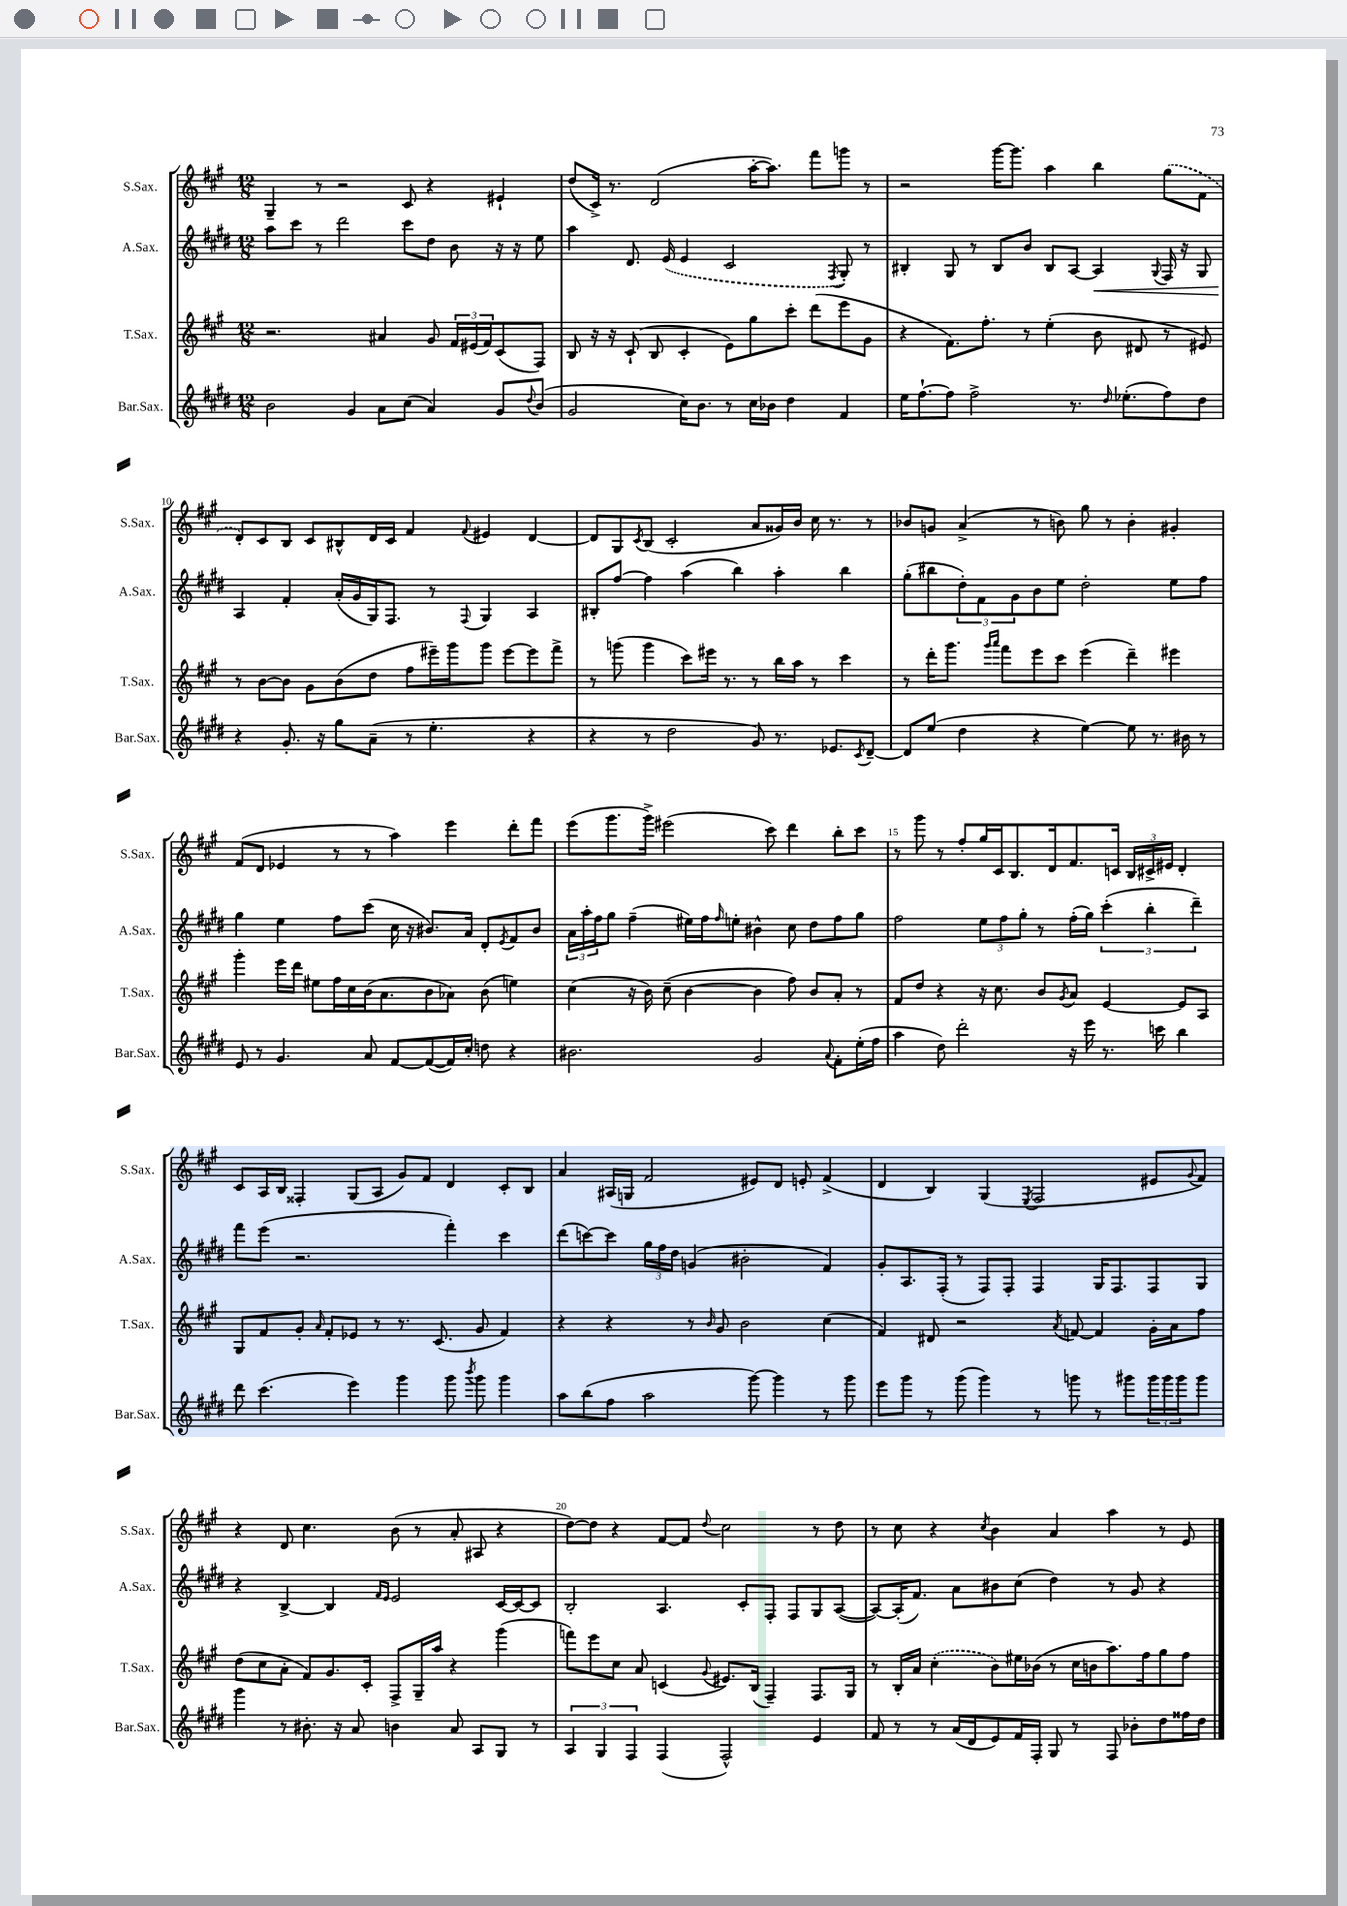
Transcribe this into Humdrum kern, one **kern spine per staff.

**kern	**kern	**kern	**kern
*staff4	*staff3	*staff2	*staff1
*clefG2	*clefG2	*clefG2	*clefG2
*k[f#c#g#d#]	*k[f#c#g#]	*k[f#c#g#d#]	*k[f#c#g#]
*M12/8	*M12/8	*M12/8	*M12/8
2b	2.r	8aa	4G#~
.	.	8ccc#	.
.	.	8r	8r
.	.	2ddd#	2r
4g#	.	.	.
8a	4a#	.	.
(8cc#	.	8ccc#	8c#
4a)	8g#	8dd#	4r
.	24f#	8b	.
.	(24e#	.	.
.	24f#)	.	.
8g#	(8c#	16r	4e#`
.	.	16r	.
8qqdd#	.	.	.
(8b	8F#)	8ee	.
=	=	=	=
2g#	8B	4aa	(8dd
.	16r	.	16c#^)
.	16r	.	8.r
.	(8c#`	8.d#	.
.	8B	.	(2d
.	.	(16e	.
16cc#)	4c#'	4e	.
8.b	.	.	.
8r	8e)	2c#	.
16cc#	8gg#	.	[16aa'
16b-	.	.	8.aa])
4dd#	8ccc#'	.	.
.	(8ddd	.	8fff#
.	.	8qF#	.
4f#	8eee	8G#')	8ggg
.	8g#	8r	8r
=	=	=	=
16ee	4r	4B#'	2r
[8.ff#`	.	.	.
8ff#]	8.f#)	8G#	.
2ff#^	.	8r	.
.	8.ff#'	.	.
.	.	8B#	[16ggg#
.	.	.	8.ggg#]
.	8r	8b	.
.	(4ee'	8B#	4aa
8.r	.	[8A	.
.	8b	4A]	4bb
16qqdd#	.	.	.
(8.ee-'	.	.	.
.	8d#	.	.
.	.	8qqG#	.
8ff#)	8r	16F#	(8gg#
.	.	16r	.
8dd#	8e#)	8G#	8f#
=	=	=	=
4r	8r	4A	8d')
.	[8b	.	8c#
8.g#'	8b]	4f#'	8B
.	8g#	.	8c#
16r	.	.	.
8gg#	(8b	(16a'	8B#^^
.	.	16g#	.
(8a~	8dd	16G#)	16d
.	.	8.F#	16c#
8r	8ff#	.	4f#
4.ee'	16eee#~)	8r	.
.	16ggg#	.	.
.	.	8qqF#	8qqf#
.	8ggg#	4G#	4e#
.	[8eee#	.	.
4r	8eee#]	4A	[4d
.	8fff#^	.	.
=	=	=	=
4r	8r	8B#'	8d]
.	(8ggg	[8ff#	8G#
.	.	.	8qc#
8r	4ggg	4ff#]	(8B
2dd#	.	.	2c#'
.	8ccc#)	(4aa	.
.	16eee#	.	.
.	8.r	.	.
.	.	4bb)	.
8g#)	8r	.	8a
8.r	16bb	4aa'	16g##)
.	16aa	.	16b
.	8r	.	16cc#
8.e-	.	.	8.r
.	4ccc#	4bb	.
8qc#	.	.	.
[8d#~	.	.	8r
=	=	=	=
8d#]	8r	(8gg#'	8b-
(8ee	16ddd'	8bb#	8g
.	8.ggg#	.	.
4dd#	.	12dd#')	(4a^
.	.	12f#	.
.	16qqggg#	.	.
.	16qqaaa	.	.
.	8fff#	.	.
.	.	12g#	.
4r	8eee	8b	8r
.	8ccc#	8ee	8b)
[4ee)	(4eee	2dd#'	8gg#
.	.	.	8r
8ee]	4ddd~)	.	4b'
8.r	.	.	.
.	4eee#	8ee	4g#'
16b#	.	.	.
8r	.	8ff#	.
=	=	=	=
8e	4ggg#'	4gg#	(8f#
8r	.	.	8d
4.g#	16eee	4ee	4e-
.	16ddd	.	.
.	8ee#	.	.
.	16ff#	8ff#	8r
.	16cc#	.	.
8a	(16b	(8ccc#	8r
.	8.a	.	.
[8f#	.	16cc#	4aa)
.	.	16r	.
(8f#_	8b	8.b#)	.
16f#])	8a-)	.	4eee
16cc#'	.	16a	.
8dd	(8b	8d#'	.
.	.	8qe	.
4r	4ee)	8f#	8ddd'
.	.	8b#	8fff#
=	=	=	=
2.b#	(4cc#	24a	(8eee
.	.	24aa'	.
.	.	24ff#	.
.	.	8gg#	8.ggg#
.	16r	(4ff#~	.
.	16b)	.	16ggg#^)
.	(8cc#~	.	(2eee#
.	[4b	16ee#)	.
.	.	16ff#	.
.	.	16qqff#	.
.	.	8ee'	.
2g#	4b]	4b#^^	.
.	.	.	8ccc#)
.	8ff#)	8cc#	4ddd
.	8b	8dd#	.
8qqa	.	.	.
8f#'	8a'	8ff#	8bb'
(16ee'	8r	8gg#	8ccc#
16ff#	.	.	.
=	=	=	=
4aa	8f#	2ff#	8r
.	8dd	.	8ggg#
8dd#)	4r	.	8r
2ddd#'	.	.	8ff#'
.	16r	12ee	16gg#
.	8.cc#	.	16c#
.	.	12ff#	.
.	.	.	8.B
.	.	12gg#'	.
.	8b	8r	.
.	.	.	16d
.	8qg#	.	.
16r	8a	(16ff#'	8.f#
16eee	.	16gg#)	.
8.r	[4e	(6ccc#'	.
.	.	.	16c
.	.	.	24B
.	.	6bb'	24c#^
16ccc	.	.	.
.	.	.	24e#
4bb	8e]	.	4d'
.	.	6ddd#~)	.
.	8A	.	.
=	=	=	=
8ddd#	8G#	8fff#	8c#
(4.ccc#	8f#	(8eee	16A
.	.	.	16B
.	8g#'	2.r	4F##'
.	16qqa	.	.
.	8f#'	.	.
4eee)	8e-	.	(8G#
.	8r	.	8A
4ggg#	8.r	.	8g#)
.	.	.	8f#
.	(8.c#	.	.
8ggg#	.	4fff#')	4d
8qbbb	.	.	.
8ggg#	8g#	.	.
4ggg#	4f#)	4ccc#	8c#'
.	.	.	8B
=	=	=	=
8aa	4r	(8ddd#	4a
(8bb	.	[8ccc)	.
8ff#	4r	8ccc]	(16A#
.	.	.	16G
2aa	.	24gg#	2f#
.	.	24ff#	.
.	.	24dd#	.
.	8r	(4g	.
.	16qqb	.	.
.	8g#	.	.
.	2b	2b#'	.
[8ggg#)	.	.	8e#)
4ggg#]	.	.	8d
.	.	.	8e'
8r	(4cc#	4f#)	(4f#^
8ggg#	.	.	.
=	=	=	=
8eee	4f#)	8g#'	4d
8ggg#	.	8.A	.
8r	8d#	.	4B)
.	.	(16F#'	.
(8ggg#	2r	8r	.
4ggg#)	.	8F#)	(4G#
.	.	8F#'	.
.	.	.	8qE
8r	.	4F#	2F#
.	8qa	.	.
8ggg	[8f	.	.
8r	4f]	16G#	.
.	.	8.F#	.
8ggg#	.	.	.
24ggg#	16g#'	8F#	8e#
24ggg#	.	.	.
.	16a	.	.
24ggg#	.	.	.
.	.	.	8qqg#
8ggg#	8ff#	8G#	8f#)
=	=	=	=
4ggg#	(8dd	4r	4r
.	8cc#	.	.
8r	8a'	[4B^	8d
8.b#'	8f#)	.	4.cc#
.	8.g#	4B]	.
16r	.	.	.
8a	.	.	.
.	16c#'	.	.
.	.	16qqf#	.
.	.	16qqe	.
4b	8F#^	2e	(8b
.	16G#~	.	8r
.	16aa	.	.
8a	4r	.	8a'
8A	.	.	8A#
8G#	(4ggg#	[16c#	4r
.	.	16c#_	.
8r	.	8c#]	.
=	=	=	=
6A	8fff)	2B'	[8dd)
.	8eee	.	8dd]
6G#	.	.	.
.	8cc#	.	4r
6F#	.	.	.
.	8a	.	.
(4F#	(4c	4.A	[8f#
.	.	.	8f#]
.	8qqg#	.	8qqdd
2F#^^)	8.e#)	.	2cc#
.	.	8c#'	.
.	(16B	.	.
.	4F#~)	8F#'	.
.	.	8F#	.
4e	8.F#	8G#	8r
.	.	([8A	8dd
.	16G#	.	.
=	=	=	=
8f#	8r	8A_)	8r
8r	16B'	(16A']	8cc#
.	16a	8.f#)	.
8r	(4cc#'	.	4r
(16a	.	8a	.
16d#	.	.	.
.	.	.	8qcc#
8e)	8b)	8b#	4b
16f#	16ee#	(8cc#	.
16F#'	(16b-	.	.
8G#	8r	4dd#)	4a
8r	16cc#	.	.
.	16b	.	.
8F#	8.aa)	8r	4aa
8b-'	.	8g#	.
.	16ff#	.	.
8dd#	8gg#	4r	8r
16ff##	8ff#	.	8e
16dd#	.	.	.
==	==	==	==
*-	*-	*-	*-
